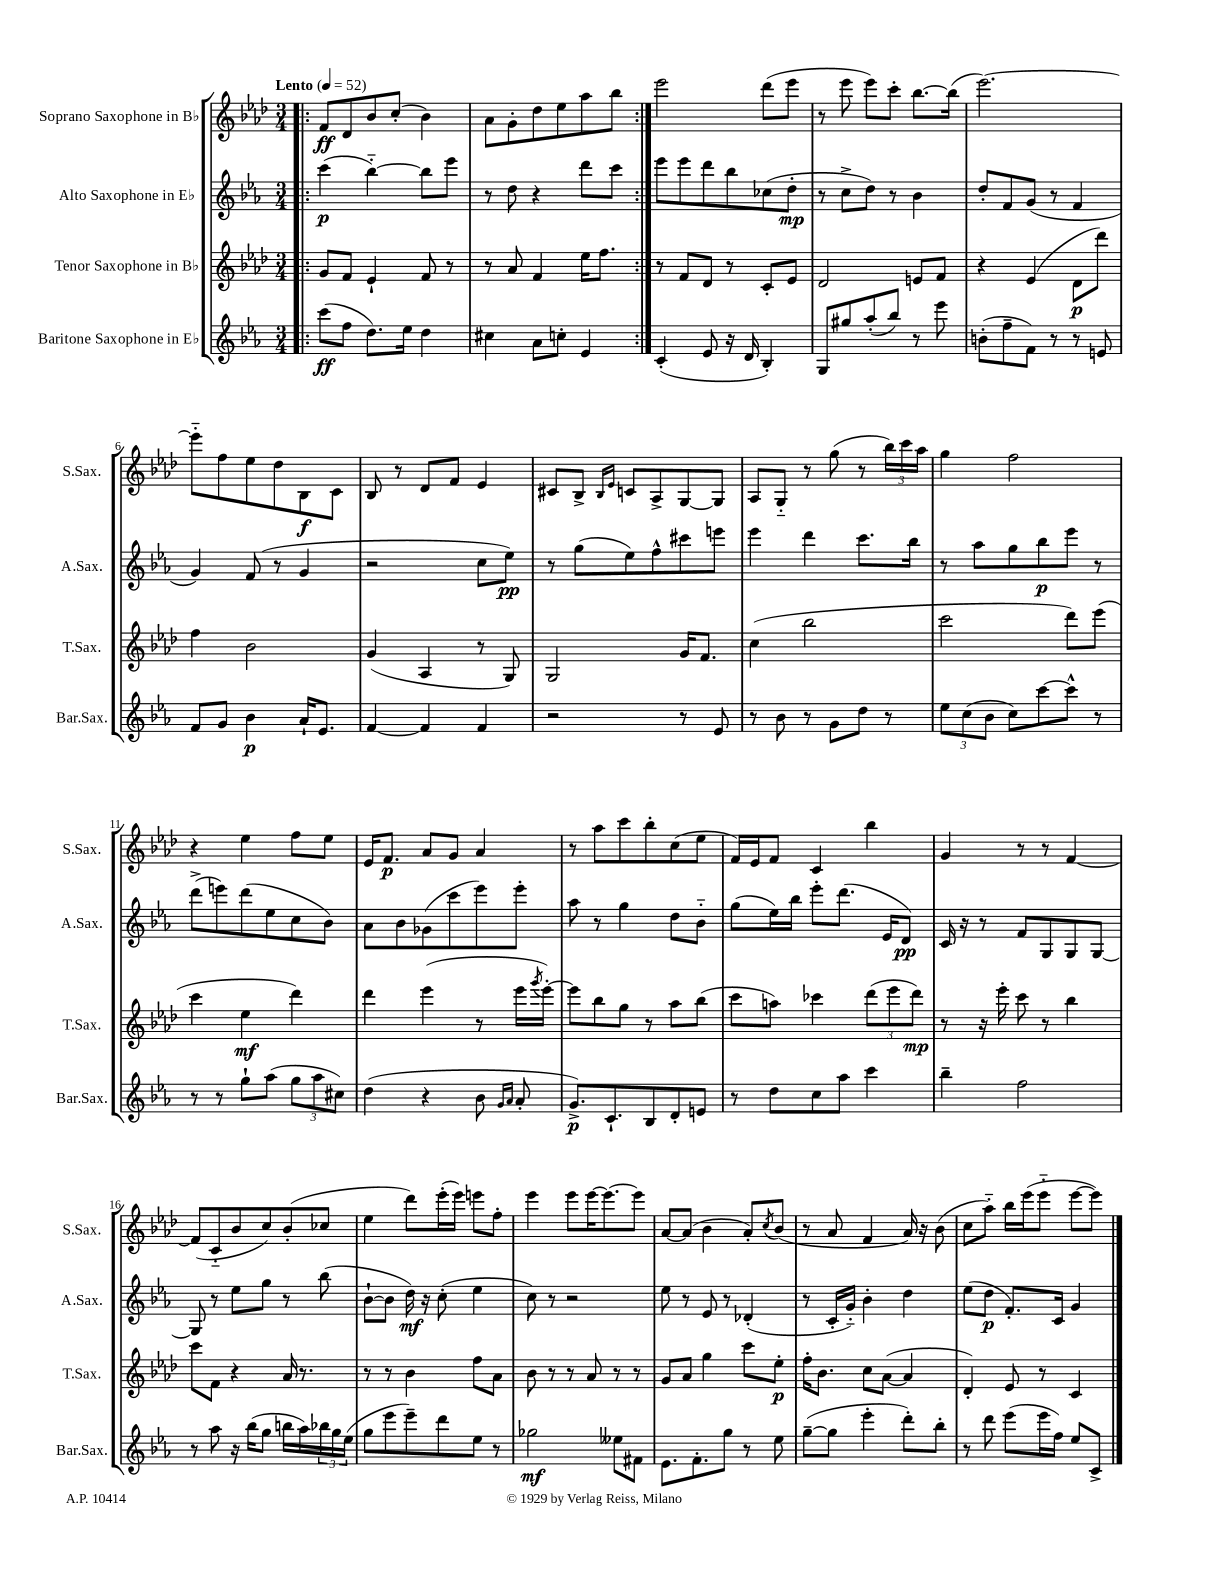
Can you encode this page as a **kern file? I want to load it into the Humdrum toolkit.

**kern	**kern	**kern	**kern
*staff4	*staff3	*staff2	*staff1
*clefG2	*clefG2	*clefG2	*clefG2
*k[b-e-a-]	*k[b-e-a-d-]	*k[b-e-a-]	*k[b-e-a-d-]
*M3/4	*M3/4	*M3/4	*M3/4
*MM52	*MM52	*MM52	*MM52
=!|:	=!|:	=!|:	=!|:
(8ccc\L	8g/L	(4ccc\	8f/L
8ff\J	8f/J	.	8d-/
8.dd\L)	4e-`/	[4bb-'~\)	8b-/
.	.	.	(8cc'/J
16ee-\Jk	.	.	.
4dd\	8f/	8bb-\]L	4b-\)
.	8r	8eee-\J	.
=	=	=	=
4cc#\	8r	8r	8a-\L
.	8a-/	8dd\	8g'\
8a-\L	4f/	4r	8dd-\
8cc'\J	.	.	8ee-\
4e-/	16ee-\LK	8ddd\L	8aa-\
.	8.ff\J	.	.
.	.	8ccc\J	8bb-\J
=:|!	=:|!	=:|!	=:|!
(4c'/	8r	8eee-\L	2eee-\
.	8f/L	8eee-\	.
8e-/	8d-/J	8ddd\	.
16r	8r	8bb-\	.
16d/	.	.	.
4B-'/)	8c'/L	(8cc-\	(8ddd-\L
.	8e-/J	8dd'\J	8eee-\J
=	=	=	=
8G/L	2d-/	8r	8r
8gg#/	.	8cc^\L	8eee-\
(8aa-'/	.	8dd\J)	8eee-\L)
8bb-/J)	.	8r	8ccc'\J
8r	8e/L	4b-\	[8.bb-\L
8eee-\	8f/J	.	.
.	.	.	(16bb-\]Jk
=	=	=	=
(8b'\L	4r	8dd'/L	[2.eee-\)
8ff~\	.	8f/	.
8f\J)	(4e-/	(8g/J	.
8r	.	8r	.
8r	8d-\L	4f/	.
8e/	8ddd-\J)	.	.
=	=	=	=
8f/L	4ff\	4g/)	8eee-'~\]L
8g/J	.	.	8ff\
4b-\	2b-\	(8f/	8ee-\
.	.	8r	8dd-\
16a-`/LK	.	4g/	8B-\
8.e-/J	.	.	.
.	.	.	8c\J
=	=	=	=
[4f/	(4g/	2r	8B-/
.	.	.	8r
4f/]	4A-/	.	8d-/L
.	.	.	8f/J
4f/	8r	8cc\L	4e-/
.	8G/)	8ee-\J)	.
=	=	=	=
2r	2G/	8r	8c#/L
.	.	(8gg\L	8B-^/J
.	.	.	16qqB-/LL
.	.	.	16qqe-/JJ
.	.	8ee-\)	8c/L
.	.	8ff^^\	8A-^/
8r	16g/LK	8ccc#\	[8G/
.	8.f/J	.	.
8e-/	.	8eee\J	8G/]J
=	=	=	=
8r	(4cc\	4eee-\	8A-/L
8b-\	.	.	8G'~/J
8r	2bb-\	4ddd\	8r
8g\L	.	.	(8gg\
8dd\J	.	8.ccc\L	8r
8r	.	.	24bb-\LL)
.	.	.	24ccc\
.	.	16bb-\Jk	.
.	.	.	24aa-\JJ
=	=	=	=
12ee-\L	2ccc\	8r	4gg\
(12cc\	.	.	.
.	.	8aa-\L	.
12b-\J	.	.	.
8cc\L)	.	8gg\	2ff\
[8ccc\	.	8bb-\	.
8ccc^^\]J	8ddd-\L)	8eee-\J	.
8r	(8eee-\J	8r	.
=	=	=	=
8r	4ccc\	(8ddd^\L	4r
8r	.	8eee\)	.
8gg`\L	4ee-\	(8ddd\	4ee-\
(8aa-\J	.	8ee-\	.
12gg\L	4ddd-\)	8cc\	8ff\L
12aa-\	.	.	.
.	.	8b-\J)	8ee-\J
12cc#\J)	.	.	.
=	=	=	=
(4dd\	4ddd-\	8a-\L	16e-/LK
.	.	.	8.f/J
.	.	8b-\	.
4r	(4eee-\	(8g-\	8a-/L
.	.	8ccc\	8g/J
8b-\	8r	8eee-\)	4a-/
16qqg/LL	.	.	.
16qqa-/JJ	.	.	.
8a-'/	16eee-\LL	8eee-'\J	.
.	8qggg/	.	.
.	[16eee-'\JJ)	.	.
=	=	=	=
8.g^/L)	8eee-\]L	8aa-\	8r
.	8bb-\	8r	8aa-\L
8.c`/	.	.	.
.	8gg\J	4gg\	8ccc\
8B-/	8r	.	8bb-'\
8d'/	8aa-\L	8dd\L	(8cc\
8e/J	(8bb-\J	8b-'~\J	8ee-\J
=	=	=	=
8r	8ccc\L	(8gg\L	16f/LL)
.	.	.	16e-/J
8dd\L	8aa\J)	16ee-\L)	8f/J
.	.	16bb-\JJ	.
8cc\	4ccc-\	8eee-'\L	4c/
8aa-\J	.	(8.ddd\J	.
4ccc\	(12ddd-\L	.	4bb-\
.	.	16e-/LK	.
.	12eee-\	.	.
.	.	8d/J)	.
.	12ddd-\J)	.	.
=	=	=	=
4bb-~\	8r	16c/	4g/
.	.	16r	.
.	16r	8r	.
.	16eee-'\	.	.
2ff\	8ccc\	8f/L	8r
.	8r	8G/	8r
.	4bb-\	8G/	[4f/
.	.	[8G/J	.
=	=	=	=
8r	8ccc\L	8G/]	(8f/]L
8aa-\	8f\J	8r	8c'~/
16r	4r	8ee-\L	8b-/
(16bb-\LK	.	.	.
8gg\J	.	8gg\J	8cc/)
16bb\LL	16a-/	8r	(8b-'/
16aa-\)	8.r	.	.
24bb-\	.	(8bb-\	8cc-/J
24gg\	.	.	.
(24ee-\JJ	.	.	.
=	=	=	=
8gg\L	8r	[8b-`\L	4ee-\
8eee-\	8r	8b-\]J	.
8eee-~\)	4b-\	16dd\)	8ddd-\L)
.	.	16r	.
8ddd\	.	(8cc'\	(16eee-'\L
.	.	.	16eee-\JJ)
8ee-\J	8ff\L	4ee-\	8eee\L
8r	8a-\J	.	8ff'\J
=	=	=	=
2gg-\	8b-\	8cc\)	4eee-\
.	8r	8r	.
.	8r	2r	8eee-\L
.	8a-/	.	[16eee-\K
.	.	.	8.eee-\_
8ee--\L	8r	.	.
8f#\J	8r	.	8eee-\]J
=	=	=	=
8.e-\L	8g/L	8ee-\	[8a-/L
.	8a-/J	8r	(8a-/]J
8.f'\	.	.	.
.	4gg\	8e-/	4b-\
8gg\J	.	8r	.
8r	8ccc\L	(4d-'/	8a-'/L)
.	.	.	8qcc/
8ee-\	8ee-'\J	.	(8b-/J
=	=	=	=
([8gg~\L	16ff'\LK	8r	8r
.	8.b-\J	.	.
8gg\]J	.	16c'/LL	8a-/
.	.	16g'~/JJ)	.
4eee-'\	8cc\L	4b-'\	4f/
.	([8a-\J	.	.
8ddd'\L)	4a-/]	4dd\	16a-/)
.	.	.	16r
8bb-'\J	.	.	(8b-\
=	=	=	=
8r	4d-'/)	(8ee-\L	8cc\L
8ddd\	.	8dd\J	8aa-'~\J)
(8eee-\L	8e-/	8.f'/L)	16bb-\LL
.	.	.	(16eee-\J
16eee-\L	8r	.	8eee-'~\J
16ff\JJ)	.	16c/Jk	.
8ee-/L	4c/	4g/	[8eee-\L
8c^/J	.	.	8eee-\]J)
==	==	==	==
*-	*-	*-	*-
